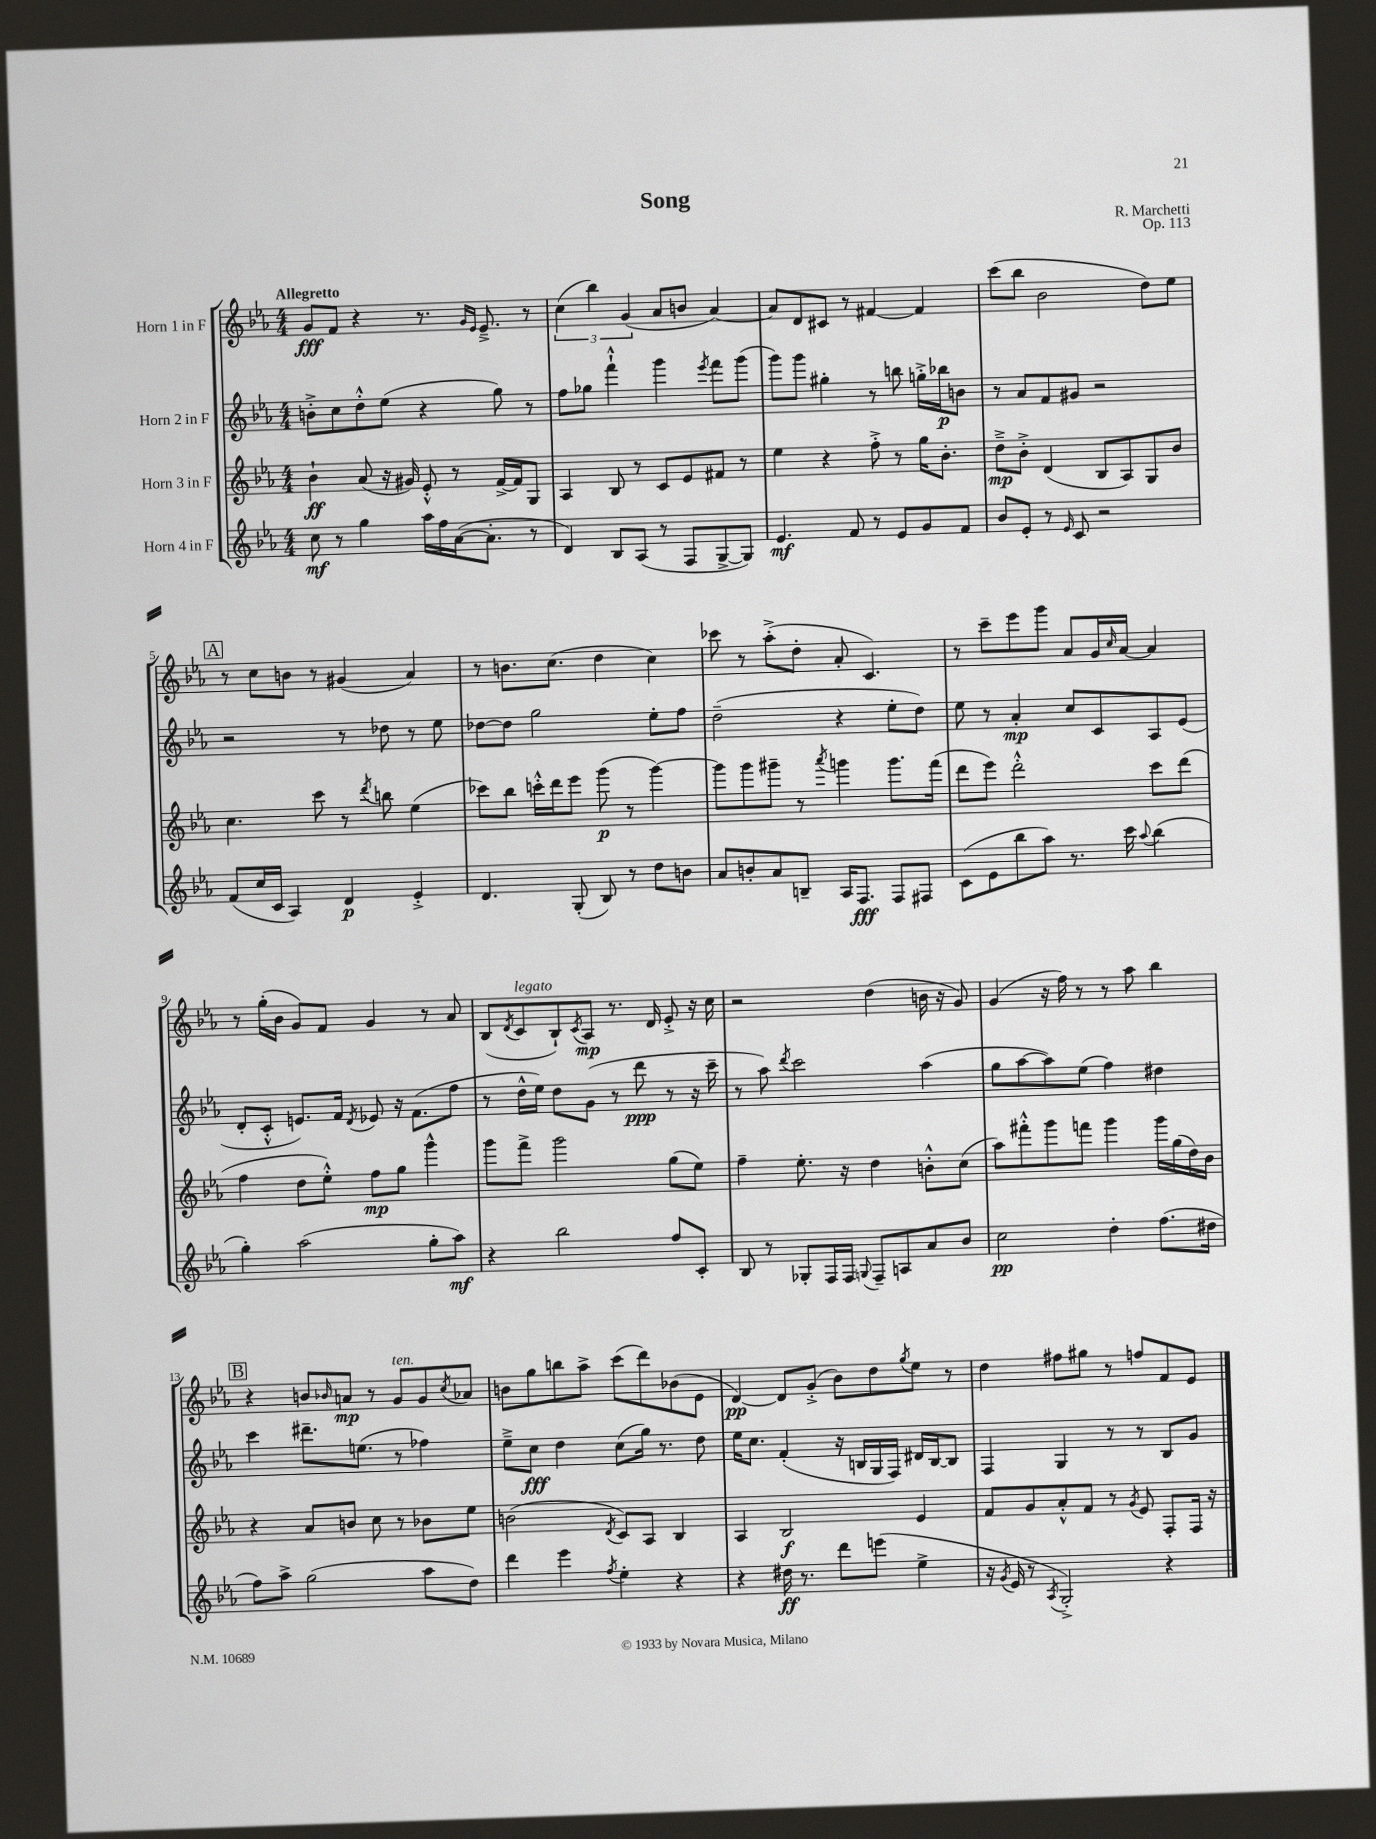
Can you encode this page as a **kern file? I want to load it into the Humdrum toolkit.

**kern	**dynam	**kern	**dynam	**kern	**dynam	**kern	**dynam
*part4	*part4	*part3	*part3	*part2	*part2	*part1	*part1
*staff4	*staff4	*staff3	*staff3	*staff2	*staff2	*staff1	*staff1
*I"Horn 4 in F	*	*I"Horn 3 in F	*	*I"Horn 2 in F	*	*I"Horn 1 in F	*
*clefG2	*	*clefG2	*	*clefG2	*	*clefG2	*
*k[b-e-a-]	*	*k[b-e-a-]	*	*k[b-e-a-]	*	*k[b-e-a-]	*
*M4/4	*	*M4/4	*	*M4/4	*	*M4/4	*
=1	=1	=1	=1	=1	=1	=1	=1
!	!	!	!	!	!	!LO:TX:a:B:t=Allegretto	!
8cc\	mf	4b-`\	ff	8bn'^\L	.	8g/L	fff
8r	.	.	.	8cc\	.	8f/J	.
4gg\	.	(8a-/	.	8dd'^^\	.	4r	.
.	.	16r	.	(8ee-\J	.	.	.
.	.	16g#X/)	.	.	.	.	.
16aa-\LL	.	8e-'^^/	.	4r	.	8.r	.
16ff\	.	.	.	.	.	.	.
([16a-\J	.	8r	.	.	.	.	.
.	.	.	.	.	.	16qqg/LL	.
.	.	.	.	.	.	16qqe-/JJ	.
8.a-'\J]	.	.	.	.	.	8.e-~^/	.
.	.	[16f^/LL	.	8gg\)	.	.	.
.	.	16f/J]	.	.	.	.	.
8r	.	8G/J	.	8r	.	8r	.
=2	=2	=2	=2	=2	=2	=2	=2
4d/)	.	4A-/	.	8ff\L	.	(6cc\	.
.	.	.	.	8gg-X\J	.	.	.
.	.	.	.	.	.	6bb-\)	.
8B-/L	.	8B-/	.	4fff`^^\	.	.	.
.	.	.	.	.	.	(6g/	.
(8A-/J	.	8r	.	.	.	.	.
8r	.	8c/L	.	4ggg\	.	8a-/L	.
8F/L	.	8e-/	.	.	.	8bn/J	.
.	.	.	.	8qeee-/	.	.	.
[8G^/	.	8f#X/J	.	8fff\L	.	[4a-/)	.
8G/J])	.	8r	.	(8ggg\J	.	.	.
=3	=3	=3	=3	=3	=3	=3	=3
4.e-/	mf	4ee-\	.	8ggg\L)	.	8a-/L]	.
.	.	.	.	8ggg\J	.	8d/	.
.	.	4r	.	4gg#X'\	.	8c#X/J	.
8f/	.	.	.	.	.	8r	.
8r	.	8ff'^\	.	8r	.	[4f#X/	.
8e-/L	.	8r	.	8bbn\	.	.	.
8g/	.	16gg\KL	.	16ggn'^\LL	.	4f#/]	.
.	.	8.b-'\J	.	16bb-X\J	p	.	.
8f/J	.	.	.	8bn\J	.	.	.
=4	=4	=4	=4	=4	=4	=4	=4
8b-/L	.	8dd~^\L	mp	8r	.	(8ccc\L	.
8e-'/J	.	8b-'^\J	.	8a-/L	.	8bb-\J	.
8r	.	(4d/	.	8f/	.	2b-\	.
16qqe-/	.	.	.	.	.	.	.
8c/	.	.	.	8g#X/J	.	.	.
2r	.	8B-/L	.	2r	.	.	.
.	.	8A-/)	.	.	.	.	.
.	.	8G/	.	.	.	8dd\L)	.
.	.	8b-/J	.	.	.	8ee-\J	.
!!LO:LB:g=z
!!LO:REH:place=s1:t=A
=5	=5	=5	=5	=5	=5	=5	=5
(8f/L	.	4.cc\	.	2r	.	8r	.
16cc/L	.	.	.	.	.	8cc\L	.
16c/JJ	.	.	.	.	.	.	.
4A-/)	.	.	.	.	.	8bn\J	.
.	.	8ccc\	.	.	.	8r	.
4d/	p	8r	.	8r	.	(4g#X/	.
.	.	8qddd/	.	.	.	.	.
.	.	8bbn\	.	8dd-X\	.	.	.
4e-'^/	.	(4ee-\	.	8r	.	4a-/)	.
.	.	.	.	8ee-\	.	.	.
=6	=6	=6	=6	=6	=6	=6	=6
4.d/	.	8ccc-X\L)	.	[8dd-X\L	.	8r	.
.	.	8bb-\J	.	8dd-\J]	.	8.bn\L	.
.	.	16cccn'^^\LL	.	2gg\	.	.	.
.	.	16ddd\J	.	.	.	(8.cc\J	.
(8G'/	.	8eee-\J	.	.	.	.	.
8B-/)	.	(8ggg\	p	.	.	4dd\	.
8r	.	8r	.	.	.	.	.
8dd\L	.	[4ggg\)	.	8ee-'\L	.	4cc\)	.
8bn\J	.	.	.	8ff\J	.	.	.
=7	=7	=7	=7	=7	=7	=7	=7
8a-/L	.	8ggg\L]	.	(2dd~\	.	8ccc-X\	.
8bn'/	.	8ggg\	.	.	.	8r	.
8a-/	.	8ggg#X~\J	.	.	.	(8aa-'^\L	.
8Bn~/J	.	8r	.	.	.	8dd'\J	.
.	.	8qaaa-/	.	.	.	.	.
16A-/KL	.	4gggn\	.	4r	.	8a-'/	.
8.F/J	fff	.	.	.	.	.	.
.	.	.	.	.	.	4.c/)	.
8F/L	.	8.ggg\L	.	8ee-'\L	.	.	.
8F#X/J	.	.	.	8dd\J)	.	.	.
.	.	(16fff\Jk	.	.	.	.	.
=8	=8	=8	=8	=8	=8	=8	=8
(8c\L	.	8ddd\L	.	8ee-\	.	8r	.
8e-\	.	8eee-\J)	.	8r	.	8ccc~\L	.
8bb-\	.	2ddd'^^\	.	4a-'/	mp	8eee-\	.
8aa-\J)	.	.	.	.	.	8ggg\J	.
8.r	.	.	.	8cc/L	.	8a-/L	.
.	.	.	.	8c/	.	16g/L	.
.	.	.	.	.	.	16qqcc/	.
16ccc\	.	.	.	.	.	[16a-/JJ	.
8qqaa-/	.	.	.	.	.	.	.
(4bb-\	.	8ccc\L	.	8A-/	.	4a-/]	.
.	.	(8ddd\J	.	(8e-/J	.	.	.
!!LO:LB:g=z
=9	=9	=9	=9	=9	=9	=9	=9
4gg'\)	.	4ff\	.	8d'/L	.	8r	.
.	.	.	.	8c'^^/J	.	(16gg'\LL	.
.	.	.	.	.	.	16b-\JJ	.
(2aa-\	.	8dd\L	.	8.en/L)	.	8g/L)	.
.	.	8ee-'^^\J)	.	.	.	8f/J	.
.	.	.	.	16f/Jk	.	.	.
.	.	.	.	8qd/	.	.	.
.	.	8ff\L	mp	8e-X/	.	4g/	.
.	.	8gg\J	.	16r	.	.	.
.	.	.	.	(8.f\L	.	.	.
8gg'\L	.	4ggg^^\	.	.	.	8r	.
8aa-\J)	mf	.	.	8ff\J	.	8a-/	.
=10	=10	=10	=10	=10	=10	=10	=10
4r	.	8ggg\L	.	8r	.	(8B-/L	.
.	.	.	.	.	.	8qd/	.
!	!	!	!	!	!	!LO:TX:a:i:t=legato	!
.	.	8fff^\J	.	16dd^^\LL	.	8c/	.
.	.	.	.	16ee-\JJ)	.	.	.
2bb-\	.	2ggg\	.	8dd\L	.	8B-`/)	.
.	.	.	.	.	.	8qc/	.
.	.	.	.	(8g\J	.	8A-/J	mp
.	.	.	.	8r	.	8.r	.
.	.	.	.	8ddd\	ppp	.	.
.	.	.	.	.	.	16d/	.
8ff/L	.	(8gg\L	.	8r	.	8e-'^/	.
8c'/J	.	8ee-\J)	.	16r	.	16r	.
.	.	.	.	16ccc~\	.	16cc\	.
=11	=11	=11	=11	=11	=11	=11	=11
8B-/	.	4ff~\	.	8r	.	2r	.
8r	.	.	.	8aa-\)	.	.	.
.	.	.	.	8qddd/	.	.	.
8G-X'/L	.	8.ee-'\	.	2ccc\	.	.	.
16F/L	.	.	.	.	.	.	.
16F/JJ	.	16r	.	.	.	.	.
8qqGn/	.	.	.	.	.	.	.
8F~/L	.	4dd\	.	.	.	(4dd\	.
8An/	.	.	.	.	.	.	.
8a-/	.	8bn'^^\L	.	(4aa-\	.	16bn\	.
.	.	.	.	.	.	16r	.
8b-/J	.	(8cc\J	.	.	.	8g/)	.
=12	=12	=12	=12	=12	=12	=12	=12
2cc\	pp	8aa-\L)	.	8gg\L	.	(4g/	.
.	.	8fff#X'^^\	.	[8aa-\	.	.	.
.	.	8ggg\	.	8aa-\])	.	16r	.
.	.	.	.	.	.	16ff\)	.
.	.	8fffn\J	.	(8ee-\J	.	8r	.
4dd'\	.	4ggg\	.	4ff\)	.	8r	.
.	.	.	.	.	.	8aa-\	.
(8.ff\L	.	16ggg\LL	.	4dd#X\	.	4bb-\	.
.	.	(16gg\	.	.	.	.	.
.	.	16dd\)	.	.	.	.	.
16dd#X\Jk	.	16b-\JJ	.	.	.	.	.
!!LO:LB:g=z
!!LO:REH:place=s1:t=B
=13	=13	=13	=13	=13	=13	=13	=13
8ff\L)	.	4r	.	4ccc\	.	4r	.
8aa-^\J	.	.	.	.	.	.	.
(2gg\	.	8a-/L	.	8.ddd#X~\L	.	8bn/L	.
.	.	.	.	.	.	16qqb-X/	.
.	.	8bn/J	.	.	.	8an/J	mp
.	.	.	.	(8.een\J	.	.	.
.	.	8cc\	.	.	.	8r	.
!	!	!	!	!	!	!LO:TX:a:i:t=ten.	!
.	.	8r	.	8r	.	8g/L	.
8aa-\L	.	8b-X\L	.	4ff-X\)	.	8g/	.
.	.	.	.	.	.	8qcc/	.
8dd\J)	.	8ee-\J	.	.	.	8a-X/J	.
=14	=14	=14	=14	=14	=14	=14	=14
4ddd\	.	(2bn\	.	8ee-~^\L	.	8bn\L	.
.	.	.	.	8cc\J	fff	8gg\	.
4eee-\	.	.	.	4dd\	.	8bbn\	.
.	.	.	.	.	.	8aa-^\J	.
8qff/	.	8qd/	.	.	.	.	.
4ee-'\	.	8c/L)	.	(8cc\L	.	(8ccc\L	.
.	.	8A-/J	.	16gg\Jk)	.	8ddd\)	.
.	.	.	.	8.r	.	.	.
4r	.	4B-/	.	.	.	(8b-X\	.
.	.	.	.	8dd\	.	8e-\J	.
=15	=15	=15	=15	=15	=15	=15	=15
4r	.	4A-/	.	16ee-\KL	.	[4d/)	pp
.	.	.	.	8.cc\J	.	.	.
16dd#X\	ff	2B-/	f	(4f'/	.	8d/L]	.
8.r	.	.	.	.	.	.	.
.	.	.	.	.	.	(8g'^/J	.
8ddd\L	.	.	.	16r	.	8b-\L)	.
.	.	.	.	16Bn/LL	.	.	.
(8eeen\J	.	.	.	16G/	.	8dd\	.
.	.	.	.	16F/JJ)	.	.	.
.	.	.	.	.	.	8qgg/	.
4ee-^\	.	4e-/	.	16d#X/LL	.	8ee-\J	.
.	.	.	.	[16B/J	.	.	.
.	.	.	.	8B/J]	.	8r	.
=16	=16	=16	=16	=16	=16	=16	=16
16r	.	8f/L	.	4F/	.	4dd\	.
8qg/	.	.	.	.	.	.	.
16e-/	.	.	.	.	.	.	.
8r	.	8g/	.	.	.	.	.
8qA-/	.	.	.	.	.	.	.
2G'^/)	.	8a-'^^/	.	4G/	.	8ff#X\L	.
.	.	8f/J	.	.	.	8gg#X\J	.
.	.	8r	.	8r	.	8r	.
.	.	8qg/	.	.	.	.	.
.	.	8e-/	.	8r	.	8ffn/L	.
4r	.	8F'/L	.	8B-/L	.	8f/	.
.	.	16F/Jk	.	8g/J	.	8e-/J	.
.	.	16r	.	.	.	.	.
==	==	==	==	==	==	==	==
*-	*-	*-	*-	*-	*-	*-	*-
